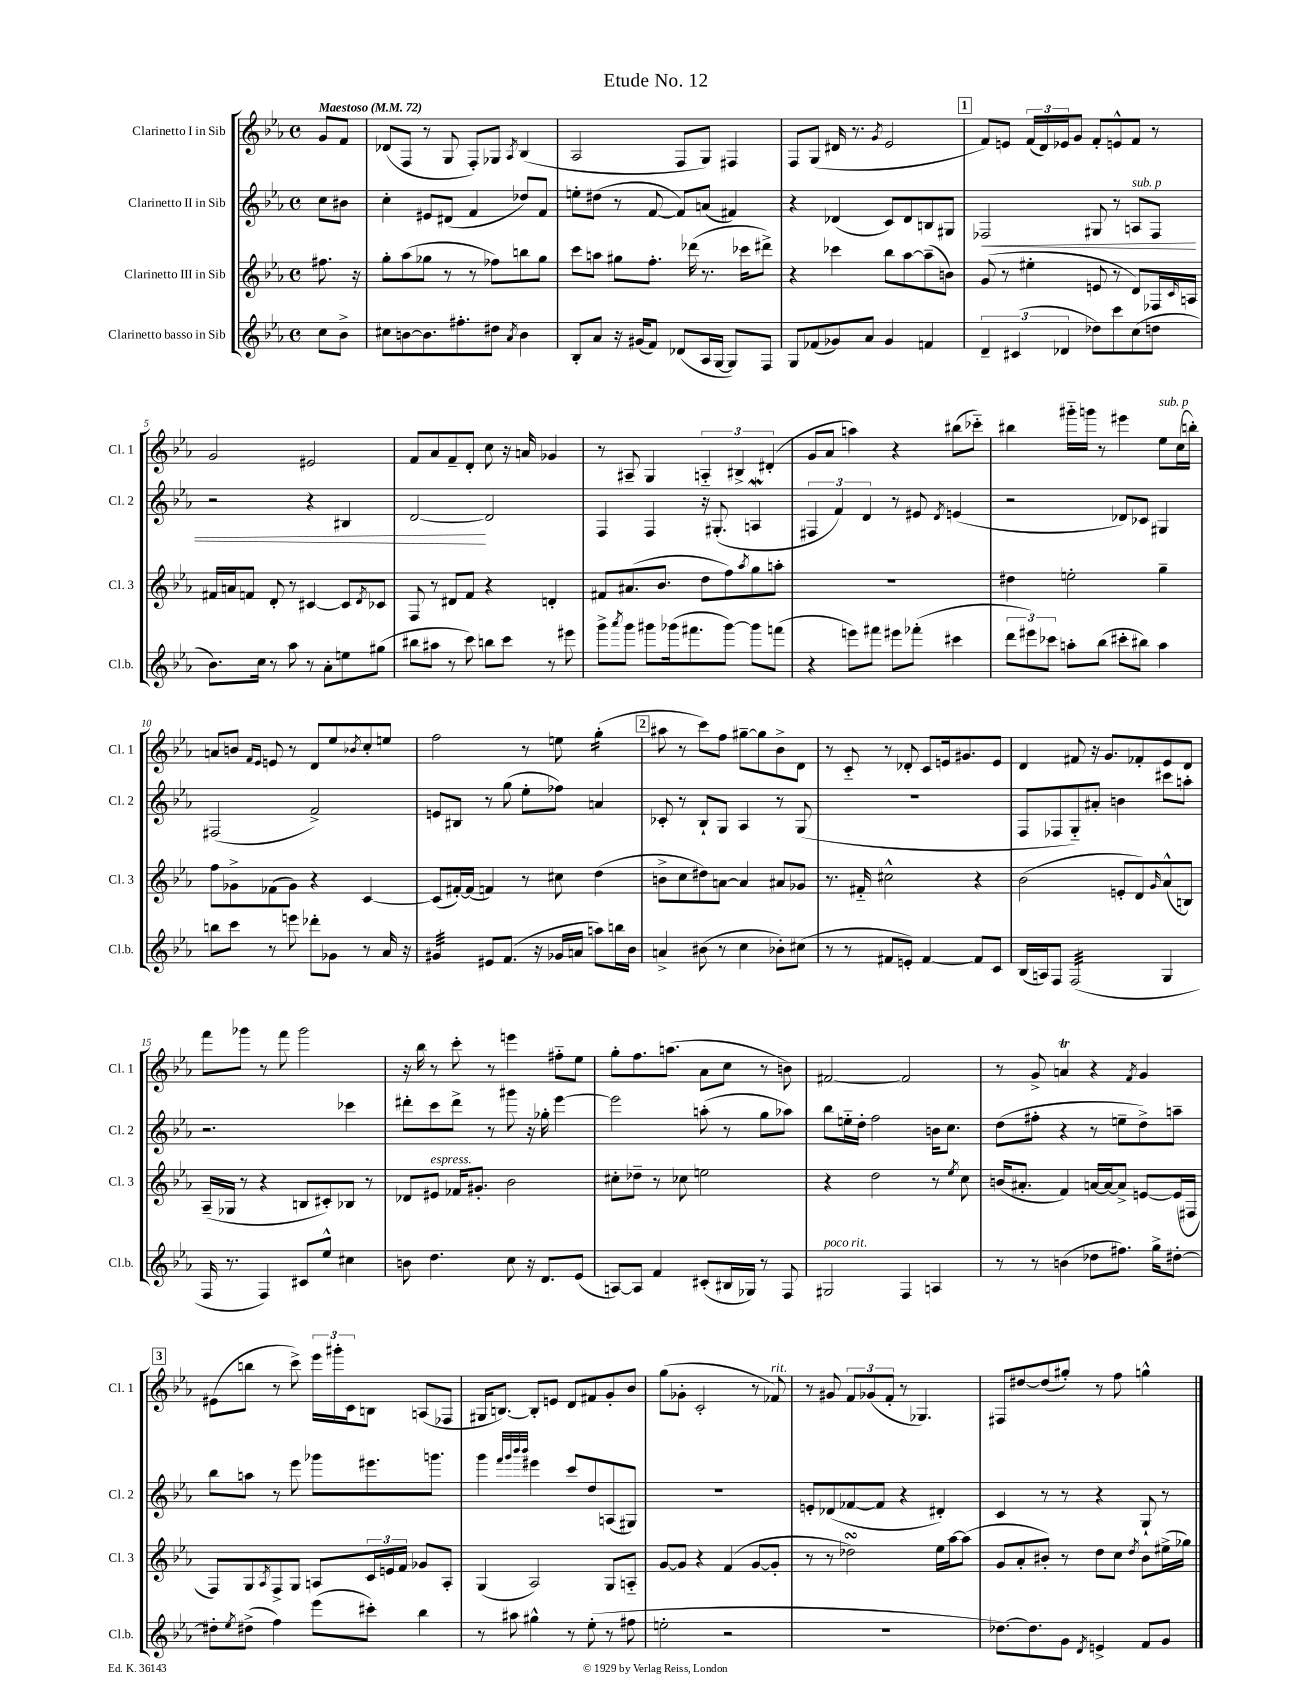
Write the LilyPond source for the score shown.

\header { title = "Etude No. 12" }
<<
\new StaffGroup <<
\new Staff = "s0" \with { instrumentName = "Clarinetto I in Sib" shortInstrumentName = "Cl. 1" } {
    \clef treble \key ees \major \defaultTimeSignature \time 4/4 \partial 4 \tempo "Maestoso" 4 = 72
    g'8 f'8 |
    des'8( f8 r8 g8 f8-.) ges8 \acciaccatura { aes8 } bes4( |
    aes2 f8 g8) fis4 |
    f8 g8( dis'16 r8. \acciaccatura { g'8 } ees'2 |
    \mark \markup { \box "1" } f'8) e'8 \tuplet 3/2 { f'16( d'16) ees'16 } g'8 f'8-. e'8-^ f'8 r8 |
    g'2 eis'2 |
    f'8 aes'8 f'8-- d'8-. c''8 r16 a'16 ges'4 |
    r8 ais8-- g4 \tuplet 3/2 { a4-_ bis4-> dis'4-.( } |
    g'8 aes'8 a''4) r4 bis''8( ces'''8-_) |
    bis''4 gis'''16-_ g'''16 r8 eis'''4 ees''8^\markup { \italic "sub. p" } c''16( b''16-.) |
    a'8 b'8 \grace { f'16 ees'16 } e'8 r8 d'8 ees''8 \acciaccatura { bes'8 } c''8-. e''8 |
    f''2 r8 e''8 g''4:16-.( |
    \mark \markup { \box "2" } ais''8 r8 c'''8) f''8 gis''8~-- gis''8 bes'8-> d'8 |
    r8 c'8-_ r8 des'8-. c'8 e'16 gis'8. e'8 |
    d'4 fis'8 r16 g'8. fes'8-. ees'8 d'8 |
    f'''8 ges'''8 r8 f'''8 ges'''2 |
    r16 bes''16 r8 c'''8-. r8 e'''4 fis''8-_ ees''8 |
    g''8-. f''8. a''8.( aes'8 c''8 r8 b'8) |
    fis'2~ fis'2 |
    r8 g'8-> a'4\trill r4 \acciaccatura { f'8 } g'4 |
    \mark \markup { \box "3" } eis'8( b''8 r8 c'''8->) \tuplet 3/2 { ees'''16 gis'''16-. c'16 } b8 a8( fes8 |
    gis16 b8.~) b8-. e'8 d'8 fis'8 g'8-. bes'8 |
    g''8( ges'8-. c'2-. r8 fes'8^\markup { \italic "rit." }) |
    r8 gis'8 \tuplet 3/2 { f'8 ges'8( f'8-. } r8 ges4.) |
    fis8 dis''8~ dis''8( gis''8-.) r8 f''8 g''4-^ \bar "|." |
}
\new Staff = "s1" \with { instrumentName = "Clarinetto II in Sib" shortInstrumentName = "Cl. 2" } {
    \clef treble \key ees \major \defaultTimeSignature \time 4/4 \partial 4
    c''8 bis'8 |
    c''4-. eis'8 dis'8( f'4 des''8) f'8 |
    e''8-. dis''8( r8 f'8~ f'8) a'8( fis'4) |
    r4 des'4( c'8) des'8 b8 gis8 |
    \mark \markup { \box "1" } fes2\< gis8 r8 a8^\markup { \italic "sub. p" } fes8 |
    r2 r4 bis4 |
    d'2~\! d'2 |
    f4 f4 r16 gis8.-.( a4\mordent |
    \tuplet 3/2 { fis4 f'4) d'4 } r8 eis'8 \acciaccatura { d'8 } e'4( |
    r2 des'8) ces'8 gis4 |
    fis2( f'2->) |
    e'8 bis8 r8 g''8( ees''8-. fes''8) a'4 |
    \mark \markup { \box "2" } ces'8-. r8 bes8-! g8 aes4 r8 g8( |
    R1 |
    f8 fes8 g8-_) ais'8-. b'4 cis'''8 a''8-. |
    r2. ces'''4 |
    dis'''8-. c'''8 dis'''8-> r8 gis'''8 r16 ges''16-. ees'''4~ |
    ees'''2 a''8-.( r8 g''8 aes''8) |
    bes''8 e''16-_ d''16-. f''2 b'16 c''8. |
    d''8( fis''8-. r4 r8 e''8-- d''8->) a''8-- |
    \mark \markup { \box "3" } bes''8 a''8 r8 ees'''8 ges'''8 eis'''8. g'''8. |
    g'''4 \grace { f'''32 g'''32 bes'''32 bes'''32 } eis'''4 c'''8 d''8 a8( gis8) |
    R1 |
    e'8-. des'8( fes'8~ fes'8 r4 dis'4-.) |
    c'4 r8 r8 r4 g8-! r8 \bar "|." |
}
\new Staff = "s2" \with { instrumentName = "Clarinetto III in Sib" shortInstrumentName = "Cl. 3" } {
    \clef treble \key ees \major \defaultTimeSignature \time 4/4 \partial 4
    fis''8. r16 |
    g''8-. aes''8( ges''8 r8 r8 fes''8) b''8 ges''8 |
    c'''8 a''8 gis''8 f''8.-. des'''16( r8. ces'''16 dis'''8->) |
    r4 ces'''4 bes''8 aes''8~ aes''8--( b'8) |
    \mark \markup { \box "1" } g'8( r8 eis''4-. e'8 r8 d'8) fes16 \grace { c'16 } a16 |
    fis'16 a'16 f'8 d'8-. r8 cis'4~ cis'8 \acciaccatura { d'8 } ces'8 |
    f8 r8 dis'8 f'8 r4 d'4-. |
    fis'8 ais'8.( bes'8. d''8 f''8) \acciaccatura { aes''8 } g''8 a''8-. |
    R1 |
    dis''4 e''2-. g''4-- |
    f''8 ges'8-> fes'8( ges'8) r4 c'4~ |
    c'8( fis'16~-.) fis'16( f'4) r8 cis''8 d''4( |
    \mark \markup { \box "2" } b'8-> c''8 dis''8) a'8~ a'4 ais'8 ges'8 |
    r8. fis'16-_ cis''2-^ r4 |
    bes'2( e'8-. d'8) \grace { g'16 } aes'8-^( b8) |
    aes16--( ges16 r8 r4 b8 cis'8-.) bes8 r8 |
    des'8 eis'8^\markup { \italic "espress." } fes'16 gis'8.-. bes'2 |
    cis''8-. des''8-- r8 ces''8 e''2 |
    r4 d''2 r8 \acciaccatura { ees''8 } c''8 |
    b'16( ais'8.-. f'4) a'16~ a'16~ a'8-> e'8~ e'16( fis16 |
    \mark \markup { \box "3" } f8) g8 \acciaccatura { aes8 } f8-> g8 a8 \tuplet 3/2 { c'16 e'16 f'16 } ges'8 a8-. |
    g4( aes2) g8 a8-_ |
    g'8~ g'8 r4 f'4( g'8~ g'8-. |
    r8 r8 des''2\turn) ees''16 aes''16~ aes''8( |
    g'8 aes'8-. bis'8-.) r8 d''8 c''8 \acciaccatura { d''8 } bis'8 eis''16->( ges''16) \bar "|." |
}
\new Staff = "s3" \with { instrumentName = "Clarinetto basso in Sib" shortInstrumentName = "Cl.b." } {
    \clef treble \key ees \major \defaultTimeSignature \time 4/4 \partial 4
    c''8 bes'8-> |
    cis''8 b'8~ b'8. fis''8.-. dis''8 \acciaccatura { aes'8 } b'4 |
    bes8-. aes'8 r16 gis'16( f'8) des'8( aes16 g16~ g8) f8 |
    g8 fes'8( ges'8) aes'8 ges'4 f'4 |
    \mark \markup { \box "1" } \tuplet 3/2 { d'4-- cis'4( des'4 } des''8) c'''8 c''8( d''8 |
    bes'8.) c''16 r8 aes''8 r8 aes'8-. e''8 gis''8( |
    bis''8 ais''8 r8 c'''8) b''8 c'''8 r8 eis'''8 |
    g'''8-> \acciaccatura { aes'''8 } g'''8 gis'''8 ges'''16( fis'''8. ges'''8~) ges'''8 f'''8( |
    r4 e'''8) fis'''8 eis'''8 fes'''8-.( cis'''4 |
    \tuplet 3/2 { d'''8 eis'''8) ces'''8 } a''8-. bes''8( cis'''8-. bis''8) a''4 |
    b''8 c'''8 r8 e'''8 des'''8-. ges'8 r8 aes'16 r16 |
    gis'4:32 eis'8 f'8.( r16 ges'16 a'16 a''8) b''16 bes'16 |
    \mark \markup { \box "2" } a'4-> bis'8( r8 c''4 bes'8-.) cis''8( |
    r8 r8 fis'8 e'8-.) fis'4~ fis'8 c'8 |
    bes16( a16) f8 f2:32( g4 |
    f16 r8. f4) cis'8 ees''8-^ cis''4 |
    b'8 d''4. c''8 r16 d'8. ees'8( |
    a8~) a8 f'4 cis'8-.( bis16 ges16) r8 f8 |
    gis2^\markup { \italic "poco rit." } f4 a4 |
    r8 r8 b'4( des''8 fis''8.) g''16-> dis''8~-. |
    \mark \markup { \box "3" } dis''8-. \acciaccatura { ees''8 } dis''8->( f''4) ees'''8( cis'''8-.) bes''4 |
    r8 ais''8 gis''4-^ r8 ees''8-.( r8 fis''8 |
    e''2-. r2 |
    R1 |
    des''8.~) des''8. g'8 \acciaccatura { d'8 } e'4-> f'8 g'8 \bar "|." |
}
>>
>>
